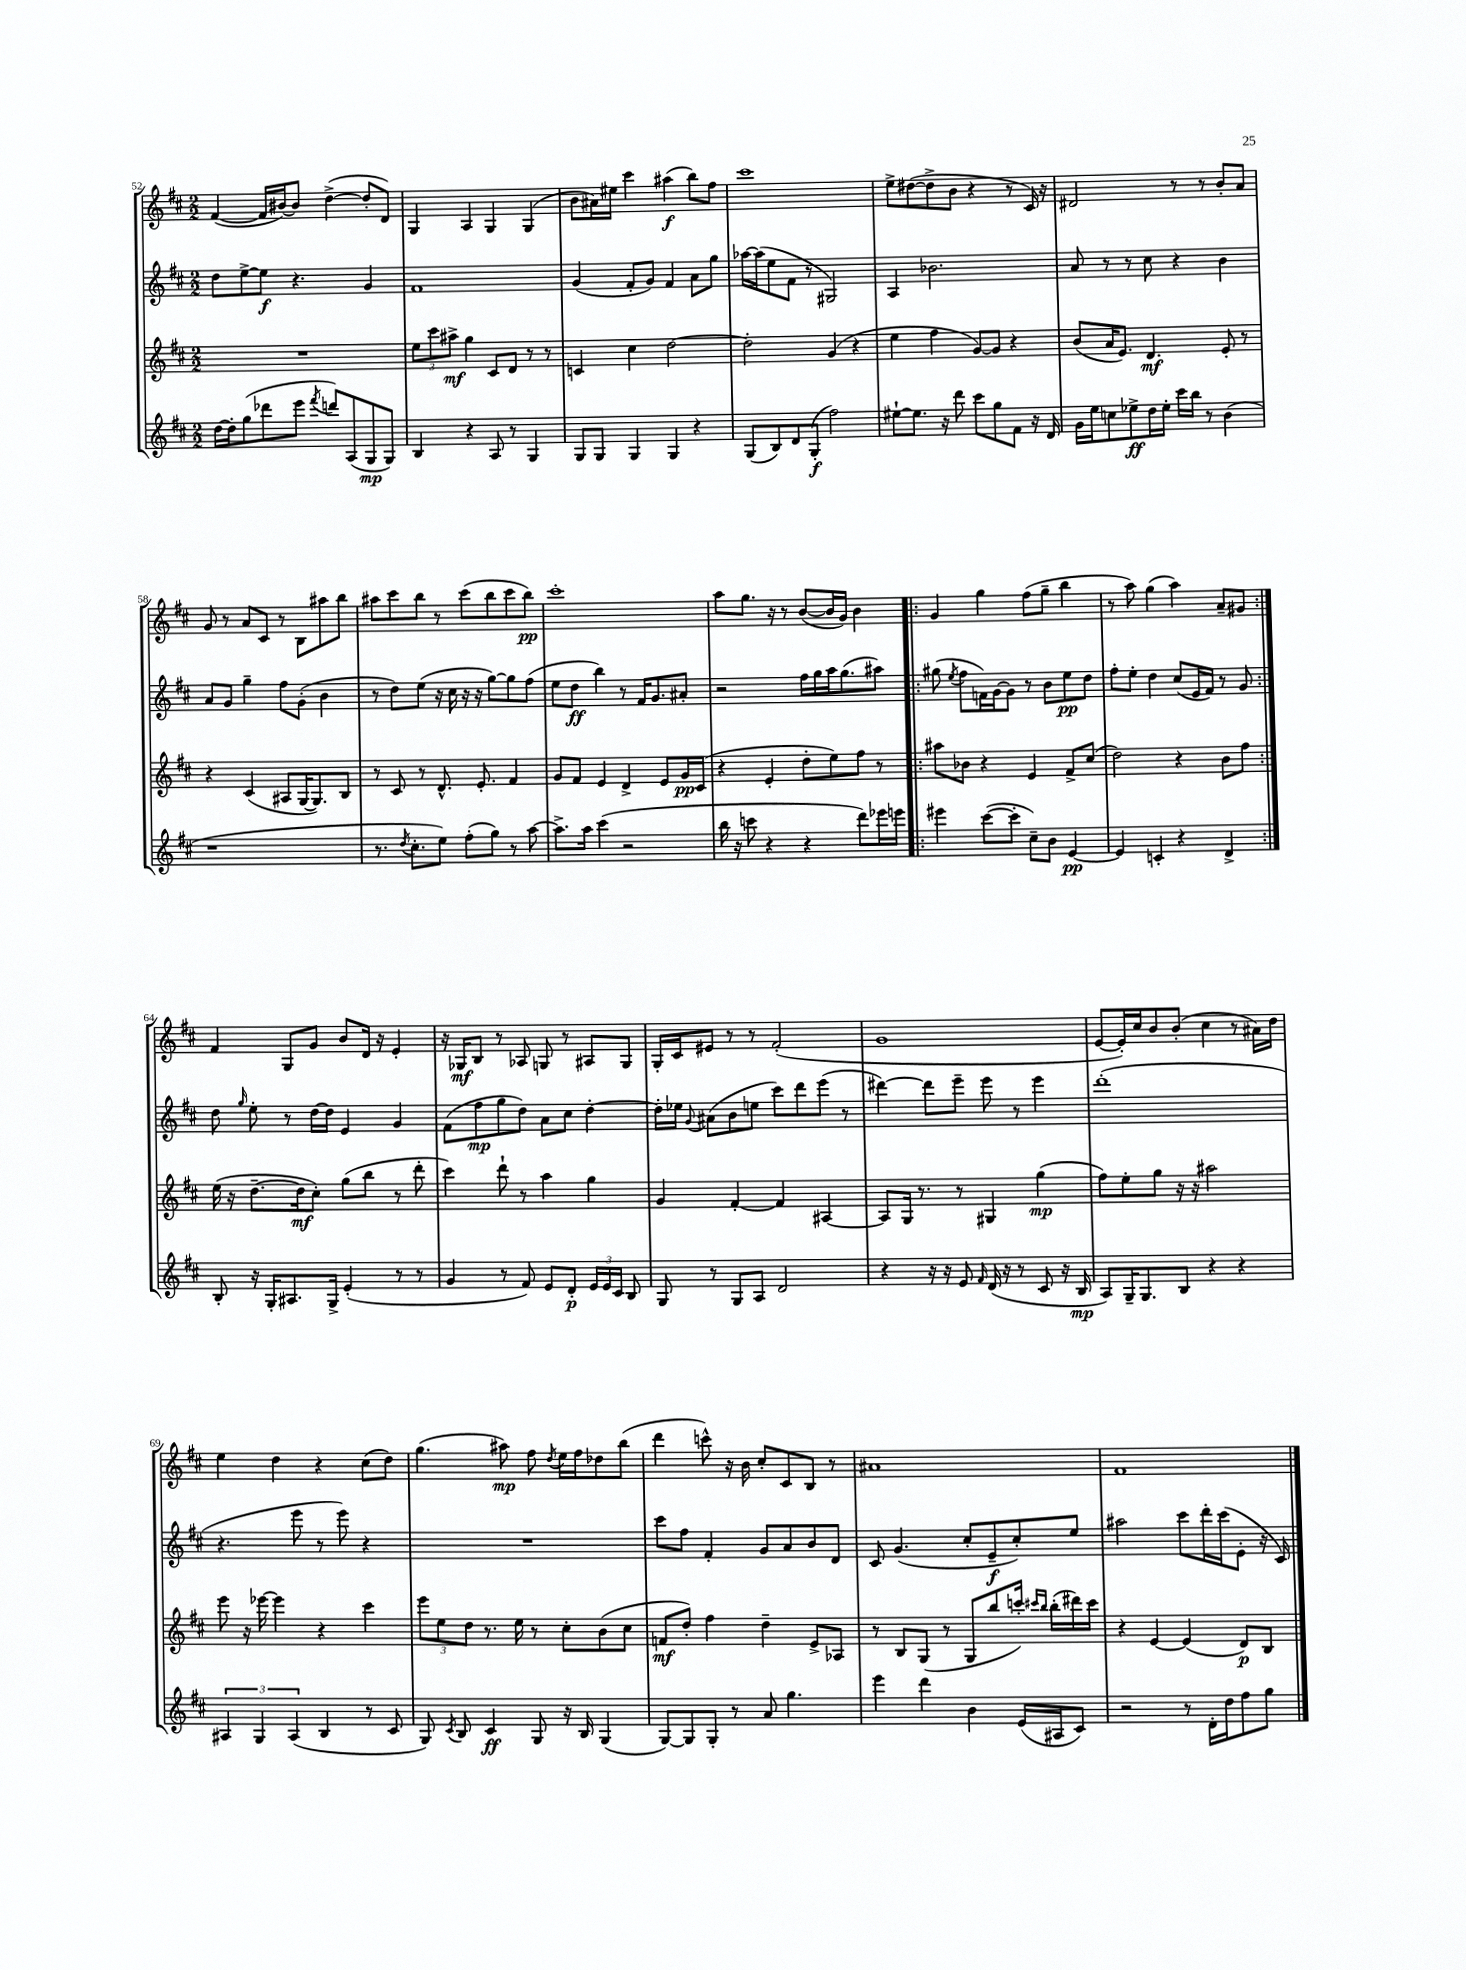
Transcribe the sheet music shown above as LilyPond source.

<<
\new StaffGroup <<
\new Staff = "s0" {
    \clef treble \key d \major \numericTimeSignature \time 2/2
    \autoBeamOff fis'4~( fis'16[ bis'16~) bis'8] d''4~->( d''8[-. d'8]) |
    g4 a4 g4 g4( |
    b'8[ ais'16) eis''16] cis'''4 ais''4\f( b''8[) fis''8] |
    cis'''1 |
    e''8[-> dis''8~( dis''8-> b'8] r4 r8 cis'16) r16 |
    dis'2 r8 r8 b'8[-. a'8] |
    g'8 r8 a'8[ cis'8] r8 b8[ ais''8 b''8] |
    ais''8[ cis'''8 b''8] r8 cis'''8[( b''8 cis'''8 b''8]\pp) |
    cis'''1-. |
    a''8[ g''8.] r16 r8 b'8[~( b'16 g'16]) b'4 |
    \repeat volta 2 { g'4 g''4 fis''8[( g''8]-- b''4 |
    r8 a''8) g''4( a''4) a'8[-- gis'8] | }
    fis'4 g8[ g'8] b'8[ d'16] r16 e'4-. |
    r16 ges16[\mf b8] r8 aes8 g8 r8 ais8[ g8] |
    g16[-. cis'16 eis'8] r8 r8 fis'2-.( |
    g'1 |
    e'8[~ e'16-.) cis''16 b'8 b'8]-.( cis''4 r8 ais'16[) d''16] |
    e''4 d''4 r4 cis''8[( d''8]) |
    g''4.( ais''8\mp) fis''8 \acciaccatura { d''8 } e''16[ fis''16 des''8 b''8]( |
    d'''4 c'''8-^) r16 b'16 cis''8[-. cis'8 b8] r8 |
    ais'1 |
    fis'1 \bar "|." |
}
\new Staff = "s1" {
    \clef treble \key d \major \numericTimeSignature \time 2/2
    \autoBeamOff d''8[ e''8~-> e''8]\f r4. g'4 |
    fis'1 |
    g'4( fis'8[-. g'8]) fis'4 a'8[ g''8] |
    aes''16[~ aes''16( e''8 fis'8] r8 gis2) |
    a4 bes'2. |
    a'8 r8 r8 cis''8 r4 b'4 |
    a'8[ g'8] g''4-- fis''8[ g'8]-.( b'4 |
    r8 d''8[) e''8]( r16 cis''16 r16 r16 g''8[~) g''8 fis''8]( |
    e''8[ d''8]\ff b''4) r8 fis'16[ g'8. ais'8]-. |
    r2 fis''16[ g''16 a''16 g''8.( ais''8]) |
    \repeat volta 2 { gis''8( \acciaccatura { e''8 } fis''8[ f'16) g'16~ g'8] r8 b'8[ e''8\pp d''8] |
    fis''8[-. e''8]-. d''4 cis''8[( e'16 fis'16]) r8 g'8 | }
    d''8 \grace { g''16 } e''8-. r8 d''16[~ d''16] e'4 g'4 |
    fis'8[( fis''8\mp g''8 d''8]) a'8[ cis''8] d''4~-. |
    d''16[-. ees''16] \appoggiatura { g'8 } ais'8[( b'8 e''8] cis'''8[) d'''8 e'''8]( r8 |
    dis'''4~) dis'''8[ e'''8]-- e'''8 r8 e'''4 |
    d'''1-.( |
    r4. e'''8 r8 e'''8) r4 |
    R1 |
    cis'''8[ fis''8] fis'4-. g'8[ a'8 b'8 d'8] |
    cis'8 g'4.( cis''8[-. e'8--\f cis''8-.) e''8] |
    ais''2 cis'''8[ d'''16-. cis'''16( e'8]-. r16 cis'16) \bar "|." |
}
\new Staff = "s2" {
    \clef treble \key d \major \numericTimeSignature \time 2/2
    \autoBeamOff R1 |
    \tuplet 3/2 { e''8[ cis'''8 ais''8]->\mf } g''4 cis'8[ d'8] r8 r8 |
    c'4 cis''4 d''2~ |
    d''2-. g'4( r4 |
    e''4 fis''4 g'8[~) g'8] r4 |
    b'8[( a'16 e'8.]) d'4.\mf e'8-. r8 |
    r4 cis'4( ais8[ g16~ g8.) b8] |
    r8 cis'8 r8 d'8.-^ e'8.-. fis'4 |
    g'8[ fis'8] e'4 d'4-> e'8[ g'16\pp cis'16]( |
    r4 e'4-. d''8[-. e''8) fis''8] r8 |
    \repeat volta 2 { ais''8[ bes'8] r4 e'4 fis'8[-> cis''8]( |
    d''2) r4 b'8[ fis''8] | }
    e''16( r16 d''8.[~-- d''16\mf cis''8]-.) g''8[( b''8] r8 d'''8-. |
    cis'''4) d'''8-! r8 a''4 g''4 |
    g'4 fis'4~-. fis'4 ais4~ |
    ais8[ g16] r8. r8 gis4 g''4\mp( |
    fis''8[) e''8-. g''8] r16 r16 ais''2 |
    e'''8 r16 ees'''16~ ees'''4 r4 cis'''4 |
    \tuplet 3/2 { e'''8[ e''8 d''8] } r8. e''16 r8 cis''8[-. b'8( cis''8] |
    f'8[\mf d''8]-.) fis''4 d''4-- e'8[-> aes8] |
    r8 b8[ g8]( r8 g8[ b''8 c'''16]-.) \grace { cis'''16[ b''16] } b''16[-.( dis'''16) cis'''16] |
    r4 e'4~ e'4( d'8[\p) b8] \bar "|." |
}
\new Staff = "s3" {
    \clef treble \key d \major \numericTimeSignature \time 2/2
    \autoBeamOff d''16[~ d''16-. g''8( des'''8 e'''8] \acciaccatura { fis'''8 } d'''8[) a8( g8\mp g8]) |
    b4 r4 a8 r8 g4 |
    g8[ g8] g4 g4 r4 |
    g8[( b8) d'8 g8]-.\f( fis''2) |
    eis''8[~-! eis''8.] r16 d'''8 cis'''8[ g''8 fis'8] r16 d'16 |
    g'16[ e''16 c''8 ees''8->\ff d''16 ees''16]-. cis'''16[ b''16] r8 b'4( |
    r1 |
    r8. \acciaccatura { d''8 } cis''8.[-. e''8]) fis''8[-.( g''8]) r8 a''8~ |
    a''8.[-> a''16] cis'''4( r2 |
    b''16 r16 c'''8 r4 r4 d'''8[) ees'''16 e'''16] |
    \repeat volta 2 { eis'''4 cis'''8[~( cis'''8]-. cis''8[--) b'8] e'4~\pp |
    e'4 c'4-. r4 d'4-> | }
    b8-. r16 g16[-. ais8. g16]-> e'4-.( r8 r8 |
    g'4 r8 fis'8) e'8[ d'8]-.\p \tuplet 3/2 { e'16[ e'16 cis'16] } b8 |
    g8 r8 g8[ a8] d'2 |
    r4 r16 r16 e'8 \grace { fis'16 } d'16( r16 r8 cis'8 r16 b16\mp |
    a8[) g16-- g8. b8] r4 r4 |
    \tuplet 3/2 { ais4 g4 ais4( } b4 r8 cis'8 |
    g8) \acciaccatura { cis'8 } b8 cis'4\ff g8 r16 b16 g4( |
    g8[~) g8 g8]-. r8 a'8 g''4. |
    e'''4 d'''4 b'4 e'16[( ais16 cis'8]) |
    r2 r8 d'16[-. d''16 fis''8 g''8] \bar "|." |
}
>>
>>
\layout { \context { \Score currentBarNumber = #52 } }
